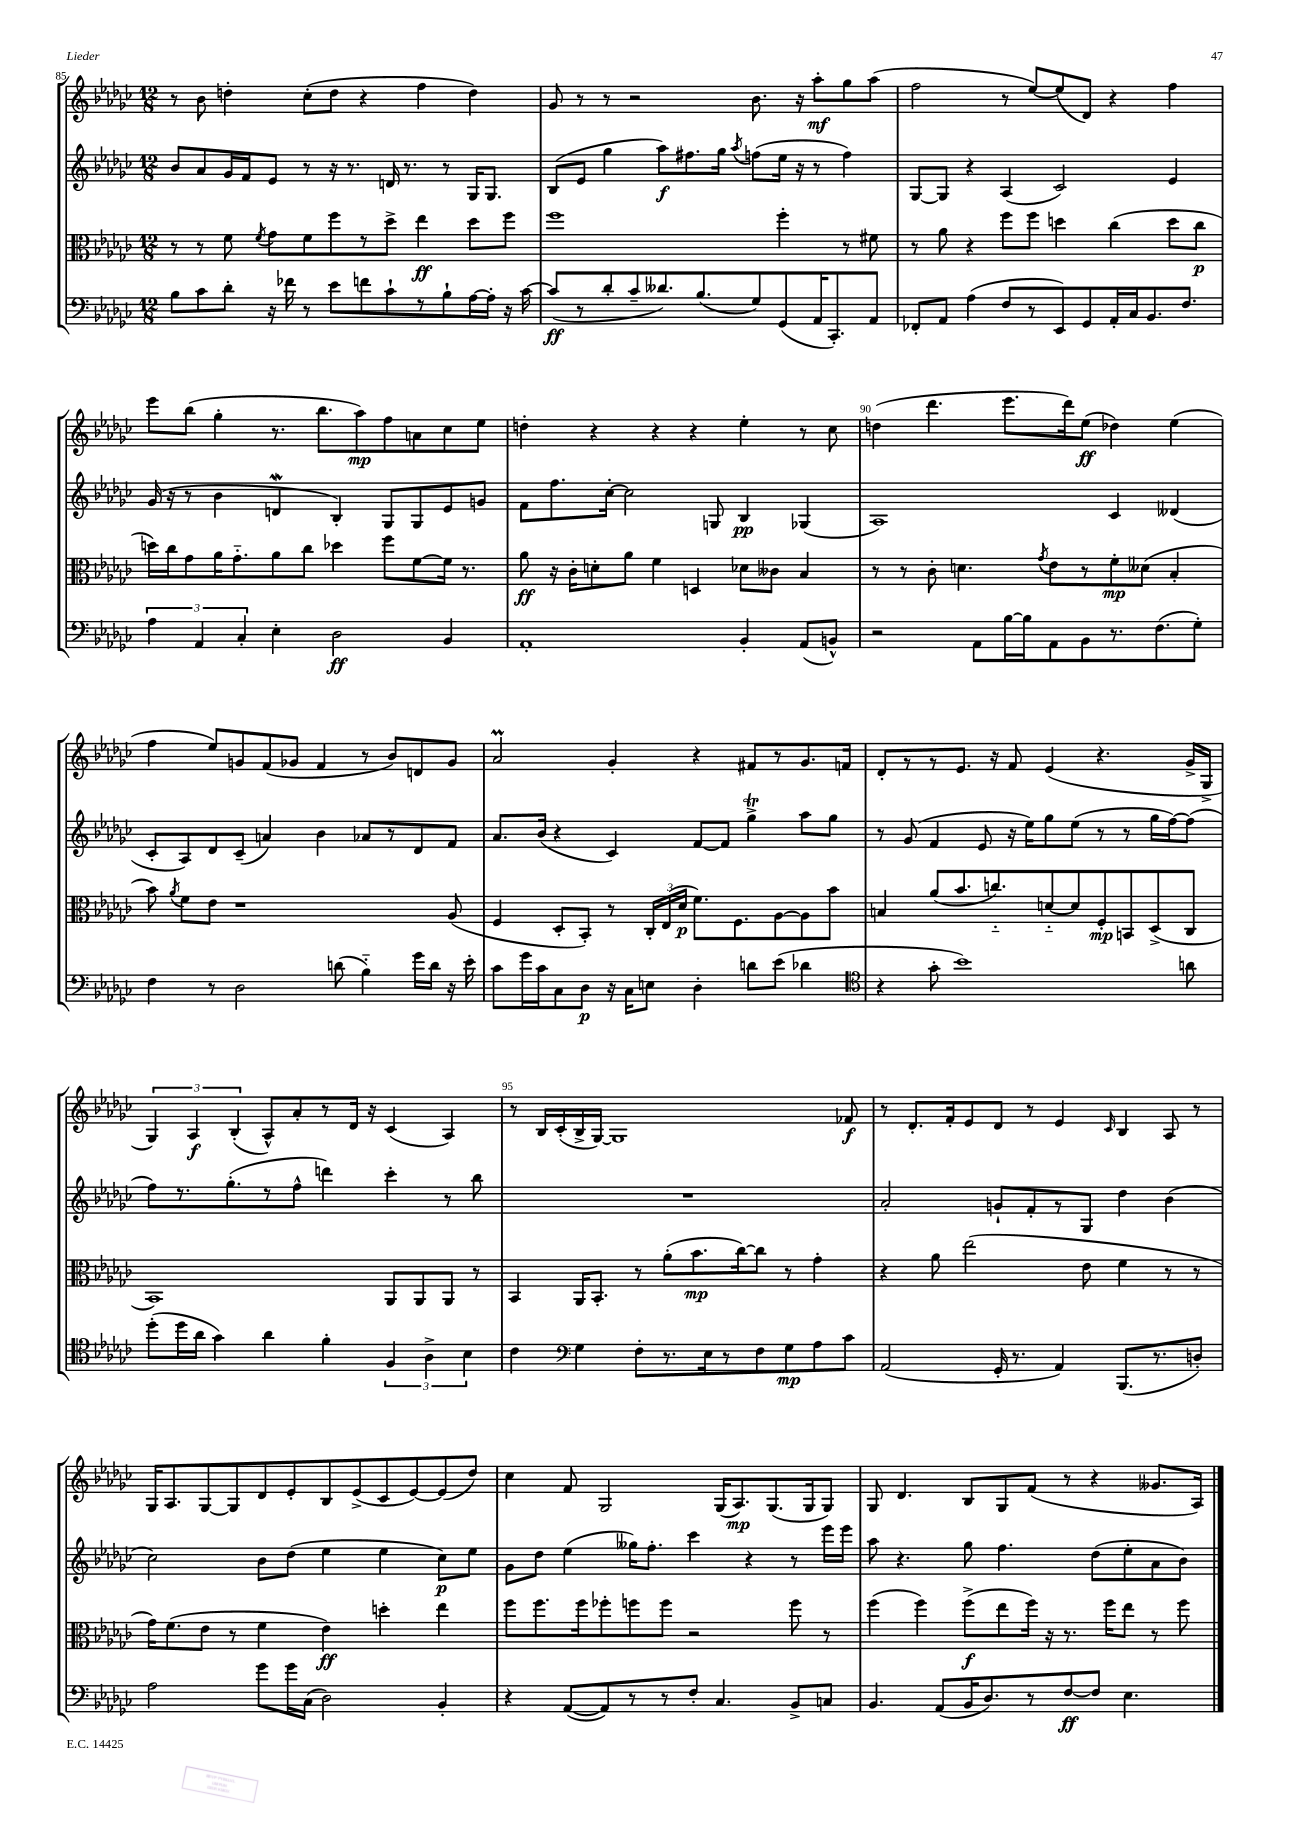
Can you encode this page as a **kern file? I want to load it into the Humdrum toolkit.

**kern	**dynam	**kern	**dynam	**kern	**dynam	**kern	**dynam
*part4	*part4	*part3	*part3	*part2	*part2	*part1	*part1
*staff4	*staff4	*staff3	*staff3	*staff2	*staff2	*staff1	*staff1
*clefF4	*	*clefC3	*	*clefG2	*	*clefG2	*
*k[b-e-a-d-g-c-]	*	*k[b-e-a-d-g-c-]	*	*k[b-e-a-d-g-c-]	*	*k[b-e-a-d-g-c-]	*
*M12/8	*	*M12/8	*	*M12/8	*	*M12/8	*
=85	=85	=85	=85	=85	=85	=85	=85
8B-\L	.	8r	.	8b-/L	.	8r	.
8c-\	.	8r	.	8a-/	.	8b-\	.
8d-'\J	.	8f\	.	16g-/L	.	4ddn'\	.
.	.	.	.	16f/J	.	.	.
.	.	8qf/	.	.	.	.	.
16r	.	8g-\L	.	8e-/J	.	.	.
16f-X\	.	.	.	.	.	.	.
8r	.	8f\	.	8r	.	(8cc-'\L	.
8e-\L	.	8ff\	.	16r	.	8dd\J	.
.	.	.	.	8.r	.	.	.
8fn\	.	8r	.	.	.	4r	.
8c-`\	.	8dd-^\J	.	16dn/	.	.	.
.	.	.	.	8.r	.	.	.
8r	.	4ee-\	ff	.	.	4ff\	.
8B-`\	.	.	.	8r	.	.	.
[16A-\L	.	8dd-\L	.	16G-/KL	.	4dd\)	.
16A-'\JJ]	.	.	.	8.G-/J	.	.	.
16r	.	8ff\J	.	.	.	.	.
[16c-\	.	.	.	.	.	.	.
=86	=86	=86	=86	=86	=86	=86	=86
(8c-/L]	ff	1ff	.	(8B-/L	.	8g-/	.
8r	.	.	.	8e-/J	.	8r	.
8d-'/	.	.	.	4gg-\	.	8r	.
8c-~/	.	.	.	.	.	2r	.
8.d--X/)	.	.	.	8aa-\L)	f	.	.
.	.	.	.	8.ff#X\	.	.	.
(8.B-/	.	.	.	.	.	.	.
.	.	.	.	16gg-\Jk	.	.	.
.	.	.	.	8qaa-/	.	.	.
8G-/)	.	.	.	(8ffn\L	.	8.b-\	.
(8GG-/	.	4ff'\	.	16ee-\Jk	.	.	.
.	.	.	.	16r	.	16r	.
16AA-/K	.	.	.	8r	.	8aa-'\L	mf
8.CC-'/)	.	.	.	.	.	.	.
.	.	8r	.	4ff\)	.	8gg-\	.
8AA-/J	.	8f#X\	.	.	.	(8aa-\J	.
=87	=87	=87	=87	=87	=87	=87	=87
8FF-X'/L	.	8r	.	[8G-/L	.	2ff\	.
8AA-/J	.	8a-\	.	8G-/J]	.	.	.
(4A-\	.	4r	.	4r	.	.	.
8F/L	.	8ff\L	.	(4A-/	.	8r	.
8r	.	8ff\J	.	.	.	[8ee-/L)	.
8EE-/)	.	4ddn\	.	2c-/)	.	(8ee-/]	.
8GG-/	.	.	.	.	.	8d-/J)	.
16AA-'/L	.	(4cc-\	.	.	.	4r	.
16C-/J	.	.	.	.	.	.	.
8.BB-/	.	.	.	.	.	.	.
.	.	8dd\L	.	4e-/	.	4ff\	.
8.F/J	.	.	.	.	.	.	.
.	.	8cc-\J	p	.	.	.	.
!!LO:LB:g=z
=88	=88	=88	=88	=88	=88	=88	=88
6A-\	.	16ddn\LL)	.	(16g-/	.	8eee-\L	.
.	.	16cc-\J	.	16r	.	.	.
.	.	8g-\	.	8r	.	(8bb-\J	.
6AA-/	.	.	.	.	.	.	.
.	.	16a-\K	.	4b-\	.	4gg-'\	.
.	.	8.g-\	.	.	.	.	.
6C-'/	.	.	.	.	.	.	.
4E-'\	.	8a-\	.	4dnW/	.	8.r	.
.	.	8cc-\J	.	.	.	.	.
.	.	.	.	.	.	8.bb-\L	.
2D-\	ff	4dd-X\	.	4B-'/)	.	.	.
.	.	.	.	.	.	8aa-\)	mp
.	.	8ff\L	.	8G-/L	.	8ff\	.
.	.	[8f\	.	8G-/	.	8an\	.
4BB-/	.	16f\Jk]	.	8e-/	.	8cc-\	.
.	.	8.r	.	.	.	.	.
.	.	.	.	8gn/J	.	8ee-\J	.
=89	=89	=89	=89	=89	=89	=89	=89
1AA-'	.	8a-\	ff	8f\L	.	4ddn'\	.
.	.	16r	.	8.ff\	.	.	.
.	.	16c-'\KL	.	.	.	.	.
.	.	8dn'\	.	.	.	4r	.
.	.	.	.	[16cc-'\Jk	.	.	.
.	.	8a-\J	.	2cc-\]	.	.	.
.	.	4f\	.	.	.	4r	.
.	.	4Dn/	.	.	.	4r	.
.	.	.	.	8Gn/	.	.	.
4BB-'/	.	8d-X\L	.	4B-/	pp	4ee-'\	.
.	.	8c--X\J	.	.	.	.	.
(8AA-/L	.	4B-/	.	(4G-X/	.	8r	.
8BBn^^/J)	.	.	.	.	.	8cc-\	.
=90	=90	=90	=90	=90	=90	=90	=90
2r	.	8r	.	1A-)	.	(4ddn\	.
.	.	8r	.	.	.	.	.
.	.	8c-'\	.	.	.	4.ddd-\	.
.	.	4.dn\	.	.	.	.	.
8AA-\L	.	.	.	.	.	.	.
[16B-\L	.	.	.	.	.	8.eee-\L	.
16B-\J]	.	.	.	.	.	.	.
.	.	8qg-/	.	.	.	.	.
8AA-\	.	8e-\L	.	.	.	.	.
.	.	.	.	.	.	16ddd-\k)	.
8BB-\	.	8r	.	.	.	(8ee-\J	ff
8.r	.	8f'\	mp	4c-/	.	4dd-X\)	.
.	.	(8d--X\J	.	.	.	.	.
(8.F\	.	.	.	.	.	.	.
.	.	4B-'/	.	(4d--X/	.	(4ee-\	.
8G-'\J)	.	.	.	.	.	.	.
!!LO:LB:g=z
=91	=91	=91	=91	=91	=91	=91	=91
4F\	.	8b-\)	.	8c-'/L	.	4ff\	.
.	.	8qa-/	.	.	.	.	.
.	.	8f\L	.	8A-/)	.	.	.
8r	.	8e-\J	.	8d-/	.	8ee-/L)	.
2D-\	.	1r	.	(8c-~/J	.	8gn/	.
.	.	.	.	4an/)	.	(8f/	.
.	.	.	.	.	.	8g-X/J	.
.	.	.	.	4b-\	.	4f/	.
(8dn\	.	.	.	.	.	.	.
4B-\)	.	.	.	8a-X/L	.	8r	.
.	.	.	.	8r	.	8b-/L)	.
16g-\LL	.	.	.	8d-/	.	8dn/	.
16d\JJ	.	.	.	.	.	.	.
16r	.	(8A-/	.	8f/J	.	8g-/J	.
16e-'\	.	.	.	.	.	.	.
=92	=92	=92	=92	=92	=92	=92	=92
8c-\L	.	4F/	.	8.a-/L	.	2a-M/	.
16g-\L	.	.	.	.	.	.	.
16c-\J	.	.	.	(16b-/Jk	.	.	.
8C-\	.	8D-'/L	.	4r	.	.	.
8D-\J	p	8BB-'/J)	.	.	.	.	.
16r	.	8r	.	4c-/)	.	4g-'/	.
16C-\KL	.	.	.	.	.	.	.
8En\J	.	24C-'/LL	.	.	.	.	.
.	.	(24E-/	.	.	.	.	.
.	.	24d-/JJ	p	.	.	.	.
4D-'\	.	8.f\L)	.	[8f/L	.	4r	.
.	.	.	.	8f/J]	.	.	.
.	.	8.F\	.	.	.	.	.
8dn\L	.	.	.	4gg-T^\	.	8f#X/L	.
(8e-\J	.	[8A-\	.	.	.	8r	.
4d-X\	.	8A-\]	.	8aa-\L	.	8.g-/	.
.	.	8b-\J	.	8gg-\J	.	.	.
.	.	.	.	.	.	16fn/Jk	.
=93	=93	=93	=93	=93	=93	=93	=93
*clefC4	*	*	*	*	*	*	*
4r	.	4Bn/	.	8r	.	8d-'/L	.
.	.	.	.	(8g-/	.	8r	.
8g-'\	.	(8a-/L	.	4f/	.	8r	.
1b-)	.	8.b-/	.	.	.	8.e-/J	.
.	.	.	.	8e-/	.	.	.
.	.	8.ccn/)	.	.	.	16r	.
.	.	.	.	16r	.	8f/	.
.	.	.	.	16ee-\KL)	.	.	.
.	.	[8dn/	.	8gg-\	.	(4e-/	.
.	.	8d/]	.	(8ee-\J	.	.	.
.	.	8F'/	mp	8r	.	4.r	.
.	.	8BBn/	.	8r	.	.	.
.	.	(8D-^/	.	16gg-\LL	.	.	.
.	.	.	.	[16ff\J)	.	.	.
8an\	.	8C-/J	.	(8ff\J]	.	16g-^/LL	.
.	.	.	.	.	.	16G-^/JJ	.
!!LO:LB:g=z
=94	=94	=94	=94	=94	=94	=94	=94
(8dd-'\L	.	1BB-)	.	8ff\L)	.	6G-/)	.
16dd-\L	.	.	.	8.r	.	.	.
.	.	.	.	.	.	6A-/	f
16a-\JJ	.	.	.	.	.	.	.
4g-\)	.	.	.	.	.	.	.
.	.	.	.	(8.gg-'\	.	.	.
.	.	.	.	.	.	(6B-'/	.
4a-\	.	.	.	8r	.	8A-^^/L)	.
.	.	.	.	8ff^^\J	.	8a-'/	.
4f'\	.	.	.	4dddn\)	.	8r	.
.	.	.	.	.	.	16d-/Jk	.
.	.	.	.	.	.	16r	.
6F/	.	8AA-/L	.	4ccc-'\	.	(4c-/	.
.	.	8AA-/	.	.	.	.	.
6A-^\	.	.	.	.	.	.	.
.	.	8AA-/J	.	8r	.	4A-/)	.
6B-\	.	.	.	.	.	.	.
.	.	8r	.	8bb-\	.	.	.
=95	=95	=95	=95	=95	=95	=95	=95
4c-\	.	4BB-/	.	1.r	.	8r	.
.	.	.	.	.	.	16B-/LL	.
.	.	.	.	.	.	(16c-'/	.
*clefF4	*	*	*	*	*	*	*
4G-\	.	16AA-/KL	.	.	.	16B-^/	.
.	.	8.BB-'/J	.	.	.	[16G-/JJ)	.
.	.	.	.	.	.	1G-]	.
8F'\L	.	8r	.	.	.	.	.
8.r	.	(8a-'\L	.	.	.	.	.
.	.	8.b-\	mp	.	.	.	.
16E-\k	.	.	.	.	.	.	.
8r	.	.	.	.	.	.	.
.	.	[16cc-\k)	.	.	.	.	.
8F\	.	8cc-\J]	.	.	.	.	.
8G-\	mp	8r	.	.	.	.	.
8A-\	.	4g-'\	.	.	.	.	.
8c-\J	.	.	.	.	.	8f-X/	f
=96	=96	=96	=96	=96	=96	=96	=96
(2AA-/	.	4r	.	2a-'/	.	8r	.
.	.	.	.	.	.	8.d-'/L	.
.	.	8a-\	.	.	.	.	.
.	.	.	.	.	.	16f'/k	.
.	.	(2ee-\	.	.	.	8e-/	.
16GG-'/	.	.	.	8gn`/L	.	8d-/J	.
8.r	.	.	.	.	.	.	.
.	.	.	.	8f'/	.	8r	.
4AA-/)	.	.	.	8r	.	4e-/	.
.	.	8e-\	.	8G-/J	.	.	.
.	.	.	.	.	.	16qqc-/	.
(8.BBB-/L	.	4f\	.	4dd-\	.	4B-/	.
8.r	.	.	.	.	.	.	.
.	.	8r	.	(4b-\	.	8A-/	.
8Dn'/J)	.	8r	.	.	.	8r	.
!!LO:LB:g=z
=97	=97	=97	=97	=97	=97	=97	=97
2A-\	.	16g-\KL)	.	2cc-\)	.	16G-/KL	.
.	.	(8.f\	.	.	.	8.A-/	.
.	.	8e-\J	.	.	.	[8G-/	.
.	.	8r	.	.	.	8G-/]	.
8g-\L	.	4f\	.	8b-\L	.	8d-/	.
16g-\L	.	.	.	(8dd-\J	.	8e-'/	.
(16C-\JJ	.	.	.	.	.	.	.
2D-\)	.	4e-\)	ff	4ee-\	.	8B-/	.
.	.	.	.	.	.	(8e-^/	.
.	.	4ddn'\	.	4ee-\	.	8c-/	.
.	.	.	.	.	.	[8e-/)	.
4BB-'/	.	4ee-\	.	8cc-\L)	p	(8e-/]	.
.	.	.	.	8ee-\J	.	8dd-/J)	.
=98	=98	=98	=98	=98	=98	=98	=98
4r	.	8ff\L	.	8g-\L	.	4cc-\	.
.	.	8.ff\	.	8dd-\J	.	.	.
([8AA-/L	.	.	.	(4ee-\	.	8f/	.
.	.	16ff\k	.	.	.	.	.
8AA-/])	.	8ff-X'\	.	.	.	2G-/	.
8r	.	8ffn\	.	16gg--X\KL)	.	.	.
.	.	.	.	8.ff'\J	.	.	.
8r	.	8ff\J	.	.	.	.	.
8F'/J	.	2r	.	4ccc-\	.	.	.
4.C-/	.	.	.	.	.	(16G-/KL	.
.	.	.	.	.	.	8.A-/)	mp
.	.	.	.	4r	.	.	.
.	.	.	.	.	.	(8.G-/	.
8BB-^/L	.	8ff\	.	8r	.	.	.
.	.	.	.	.	.	16G-/k	.
8Cn/J	.	8r	.	16eee-\LL	.	8G-/J)	.
.	.	.	.	16eee-\JJ	.	.	.
=99	=99	=99	=99	=99	=99	=99	=99
4.BB-/	.	(4ff\	.	8aa-\	.	8G-/	.
.	.	.	.	4.r	.	4.d-/	.
.	.	4ff\)	.	.	.	.	.
(8AA-/L	.	.	.	.	.	.	.
16BB-/K	.	(8ff^\L	f	8gg-\	.	8B-/L	.
8.D-/)	.	.	.	.	.	.	.
.	.	8ee-\	.	4.ff\	.	8G-/	.
8r	.	16ff\Jk)	.	.	.	(8f/J	.
.	.	16r	.	.	.	.	.
[8F/	ff	8.r	.	.	.	8r	.
8F/J]	.	.	.	(8dd-\L	.	4r	.
.	.	16ff\KL	.	.	.	.	.
4.E-\	.	8ee-\J	.	8ee-'\	.	.	.
.	.	8r	.	8a-\	.	8.g--X/L	.
.	.	8ff\	.	8b-\J)	.	.	.
.	.	.	.	.	.	16A-/Jk)	.
==	==	==	==	==	==	==	==
*-	*-	*-	*-	*-	*-	*-	*-
